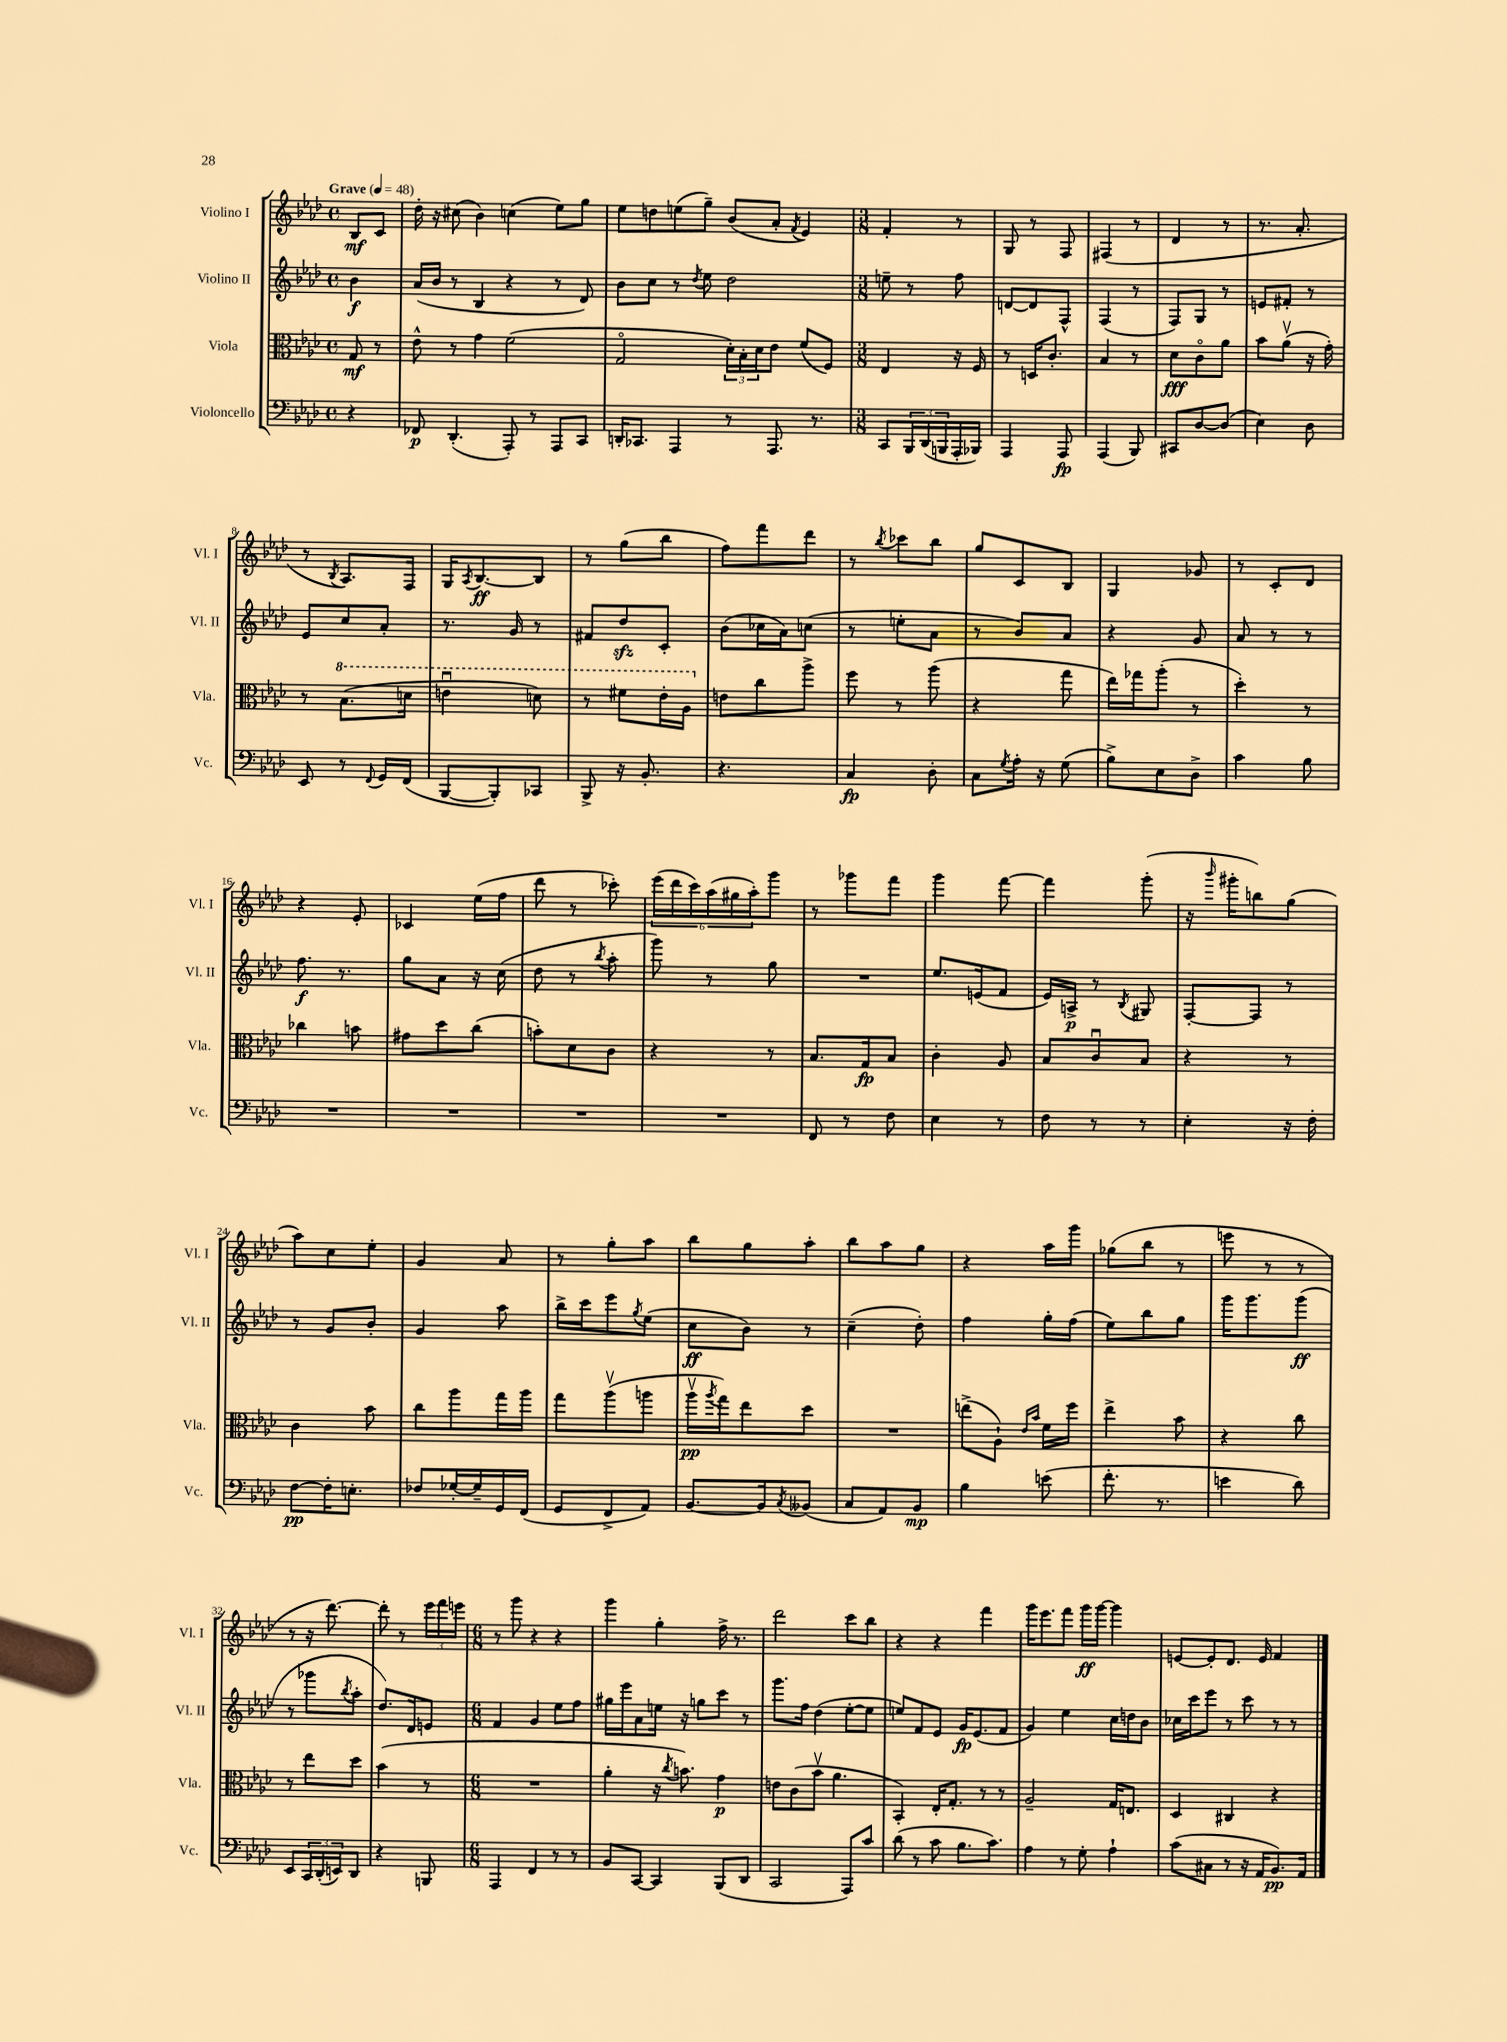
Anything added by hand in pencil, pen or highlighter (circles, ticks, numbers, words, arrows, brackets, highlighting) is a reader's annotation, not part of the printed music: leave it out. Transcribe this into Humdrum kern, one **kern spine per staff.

**kern	**dynam	**kern	**dynam	**kern	**dynam	**kern	**dynam
*part4	*part4	*part3	*part3	*part2	*part2	*part1	*part1
*staff4	*staff4	*staff3	*staff3	*staff2	*staff2	*staff1	*staff1
*I"Violoncello	*	*I"Viola	*	*I"Violino II	*	*I"Violino I	*
*I'Vc.	*	*I'Vla.	*	*I'Vl. II	*	*I'Vl. I	*
*clefF4	*	*clefC3	*	*clefG2	*	*clefG2	*
*k[b-e-a-d-]	*	*k[b-e-a-d-]	*	*k[b-e-a-d-]	*	*k[b-e-a-d-]	*
*M4/4	*	*M4/4	*	*M4/4	*	*M4/4	*
*met(c)	*	*met(c)	*	*met(c)	*	*met(c)	*
*MM48	*	*MM48	*	*MM48	*	*MM48	*
=	=	=	=	=	=	=	=
!	!	!	!	!	!	!LO:TX:a:B:t=Grave	!
4r	.	8G/	mf	4b-\	f	8B-/L	mf
.	.	8r	.	.	.	8c/J	.
=1	=1	=1	=1	=1	=1	=1	=1
8FF-X/	p	8e-^^\	.	(16a-/LL	.	16dd-'\	.
.	.	.	.	16b-/JJ	.	16r	.
(4.DD-'/	.	8r	.	8r	.	(8cc#X\	.
.	.	4g\	.	4B-/	.	4b-\)	.
8AAA-'/)	.	(2f\	.	4r	.	(4ccn\	.
8r	.	.	.	.	.	.	.
8AAA-/L	.	.	.	8r	.	8ee-\L)	.
8CC/J	.	.	.	8d-/)	.	8gg\J	.
=2	=2	=2	=2	=2	=2	=2	=2
16DDn'/KL	.	2G/	.	8b-\L	.	8ee-\L	.
8.CC-X/J	.	.	.	.	.	.	.
.	.	.	.	8cc\J	.	8ddn\	.
4AAA-/	.	.	.	8r	.	(8een\	.
.	.	.	.	8qdd-/	.	.	.
.	.	.	.	8ee-\	.	8gg~\J)	.
8r	.	24d-'\LL)	.	2dd-\	.	(8b-/L	.
.	.	24B-'\	.	.	.	.	.
.	.	24d-\J	.	.	.	.	.
8.AAA-/	.	8e-\J	.	.	.	8a-'/J	.
.	.	.	.	.	.	8qf/	.
.	.	(8f/L	.	.	.	4e-/)	.
8.r	.	.	.	.	.	.	.
.	.	8F/J)	.	.	.	.	.
=3	=3	=3	=3	=3	=3	=3	=3
*M3/8	*	*M3/8	*	*M3/8	*	*M3/8	*
8CC/L	.	4E-/	.	8een~\	.	4f'/	.
24BBB-/L	.	.	.	8r	.	.	.
(24DD-/	.	.	.	.	.	.	.
24BBBn/	.	.	.	.	.	.	.
16AAA-'/	.	16r	.	8ff\	.	8r	.
16BBB-X/JJ)	.	16F/	.	.	.	.	.
=4	=4	=4	=4	=4	=4	=4	=4
4AAA-/	.	8r	.	[8dn/L	.	8G/	.
.	.	16Dn/KL	.	8d/]	.	8r	.
.	.	8.c'/J	.	.	.	.	.
8AAA-/	fp	.	.	8F^^/J	.	8F/	.
=5	=5	=5	=5	=5	=5	=5	=5
(4AAA-/	.	4B-/	.	(4F/	.	(4F#X/	.
8BBB-/)	.	8r	.	8r	.	8r	.
=6	=6	=6	=6	=6	=6	=6	=6
8CC#X/L	.	8d-\L	fff	8F/L)	.	4d-/	.
[8D-/	.	8c\	.	8G/J	.	.	.
(8D-/J]	.	8a-\J	.	8r	.	8r	.
=7	=7	=7	=7	=7	=7	=7	=7
4E-\)	.	8b-\L	.	8en/L	.	8.r	.
.	.	(8a-v\J	.	8f#X'/J	.	.	.
.	.	.	.	.	.	8.a-'/	.
8D-\	.	16r	.	8r	.	.	.
.	.	16g'\)	.	.	.	.	.
!!LO:LB:g=z
=8	=8	=8	=8	=8	=8	=8	=8
8EE-/	.	8r	.	8e-/L	.	8r	.
.	.	.	.	.	.	8qB-/	.
*	*	*8va	*	*	*	*	*
8r	.	(8.b-\L	.	8cc/	.	8.A-/L)	.
8qqFF/	.	.	.	.	.	.	.
16GG/LL	.	.	.	8a-'/J	.	.	.
(16FF/JJ	.	16ddn\Jk	.	.	.	16F/Jk	.
=9	=9	=9	=9	=9	=9	=9	=9
[8BBB-/L	.	4eenu\	.	8.r	.	16G/KL	.
.	.	.	.	.	.	8qA-/	.
.	.	.	.	.	.	[8.B-/	ff
8BBB-'/])	.	.	.	.	.	.	.
.	.	.	.	16g/	.	.	.
8CC-X/J	.	8ddn\)	.	8r	.	8B-/J]	.
=10	=10	=10	=10	=10	=10	=10	=10
8BBB-^/	.	8r	.	8f#X/L	.	8r	.
16r	.	8ff#X\L	.	8dd-zz/	.	(8gg\L	.
8.BB-'/	.	.	.	.	.	.	.
.	.	16ee-'\L	.	8c'/J	.	8bb-\J	.
.	.	16a-\JJ	.	.	.	.	.
=11	=11	=11	=11	=11	=11	=11	=11
*	*	*X8va	*	*	*	*	*
4.r	.	8en\L	.	(8b-\L	.	8ff\L)	.
.	.	8cc\	.	16cc-X\L	.	8fff\	.
.	.	.	.	16a-\J)	.	.	.
.	.	8aa-^\J	.	(8ccn\J	.	8ddd-\J	.
=12	=12	=12	=12	=12	=12	=12	=12
4C/	fp	8ff\	.	8r	.	8r	.
.	.	.	.	.	.	8qbb-/	.
.	.	8r	.	8een'\L	.	8ccc-X\L	.
8D-'\	.	(8aa-\	.	8a-\J	.	8bb-\J	.
=13	=13	=13	=13	=13	=13	=13	=13
8C\L	.	4r	.	8r	.	8gg/L	.
8qG/	.	.	.	.	.	.	.
16A-'\Jk	.	.	.	8b-/L)	.	8c/	.
16r	.	.	.	.	.	.	.
(8G\	.	8gg\	.	8a-/J	.	8B-/J	.
=14	=14	=14	=14	=14	=14	=14	=14
8B-^\L)	.	16ee-\LL)	.	4r	.	4G/	.
.	.	16gg-X\J	.	.	.	.	.
8E-\	.	(8aa-'\J	.	.	.	.	.
8D-^\J	.	8r	.	8g/	.	8g-X/	.
=15	=15	=15	=15	=15	=15	=15	=15
4c\	.	4dd-'\)	.	8a-/	.	8r	.
.	.	.	.	8r	.	8c'/L	.
8B-\	.	8r	.	8r	.	8d-/J	.
!!LO:LB:g=z
=16	=16	=16	=16	=16	=16	=16	=16
4.r	.	4cc-X\	.	8.ff\	f	4r	.
.	.	.	.	8.r	.	.	.
.	.	8bn\	.	.	.	8e-'/	.
=17	=17	=17	=17	=17	=17	=17	=17
4.r	.	8g#X\L	.	8gg\L	.	4c-X/	.
.	.	8dd-\	.	8a-\J	.	.	.
.	.	(8cc\J	.	16r	.	(16ee-\LL	.
.	.	.	.	(16cc\	.	16ff\JJ	.
=18	=18	=18	=18	=18	=18	=18	=18
4.r	.	8bn'\L)	.	8dd-\	.	8ddd-\	.
.	.	8d-\	.	8r	.	8r	.
.	.	.	.	8qbb-/	.	.	.
.	.	8c\J	.	8aa-'\	.	8ccc-X'\)	.
=19	=19	=19	=19	=19	=19	=19	=19
4.r	.	4r	.	8ggg\)	.	(24eee-\LL	.
.	.	.	.	.	.	24ddd-\	.
.	.	.	.	.	.	24ccc\)	.
.	.	.	.	8r	.	(24aa-\	.
.	.	.	.	.	.	24gg#X\	.
.	.	.	.	.	.	24aa-'\J)	.
.	.	8r	.	8gg\	.	8ggg\J	.
=20	=20	=20	=20	=20	=20	=20	=20
8FF/	.	8.B-/L	.	4.r	.	8r	.
8r	.	.	.	.	.	8ggg-X\L	.
.	.	16G/k	fp	.	.	.	.
8F\	.	8B-/J	.	.	.	8fff\J	.
=21	=21	=21	=21	=21	=21	=21	=21
4E-\	.	4c'\	.	8.ee-/L	.	4ggg\	.
.	.	.	.	(16en/k	.	.	.
8r	.	8A-/	.	8f/J	.	[8fff\	.
=22	=22	=22	=22	=22	=22	=22	=22
8F\	.	8B-/L	.	16e-/LL)	.	4fff\]	.
.	.	.	.	16An^/JJ	p	.	.
8r	.	8cu/	.	8r	.	.	.
.	.	.	.	8qB-/	.	.	.
8r	.	8B-/J	.	8G#X/	.	(8ggg'\	.
=23	=23	=23	=23	=23	=23	=23	=23
4E-'\	.	4r	.	[8F'/L	.	16r	.
.	.	.	.	.	.	16qqbbb-/	.
.	.	.	.	.	.	16ggg#X'\KL	.
.	.	.	.	8F/J]	.	8bbn\)	.
16r	.	8r	.	8r	.	(8gg\J	.
16F'\	.	.	.	.	.	.	.
!!LO:LB:g=z
=24	=24	=24	=24	=24	=24	=24	=24
[8F\L	pp	4c\	.	8r	.	8aa-\L)	.
16F'\K]	.	.	.	8g/L	.	8cc\	.
8.En'\J	.	.	.	.	.	.	.
.	.	8b-\	.	8b-'/J	.	8ee-'\J	.
=25	=25	=25	=25	=25	=25	=25	=25
8F-X/L	.	8cc\L	.	4g/	.	4g/	.
[16G-X'/L	.	8aa-\	.	.	.	.	.
16G-~/]	.	.	.	.	.	.	.
16GG/	.	16gg\L	.	8aa-\	.	8a-/	.
(16FF/JJ	.	16aa-\JJ	.	.	.	.	.
=26	=26	=26	=26	=26	=26	=26	=26
8GG/L	.	8gg\L	.	16bb-^\LL	.	8r	.
.	.	.	.	16ccc\J	.	.	.
8FF^/	.	(8aa-v\	.	8eee-\	.	8gg'\L	.
.	.	.	.	8qgg/	.	.	.
8AA-/J)	.	8aan\J	.	(8ee-\J	.	8aa-\J	.
=27	=27	=27	=27	=27	=27	=27	=27
[8.BB-/L	.	16aa-v\LL	pp	8cc\L	ff	8bb-\L	.
.	.	8qaa-/	.	.	.	.	.
.	.	16gg\J)	.	.	.	.	.
.	.	8ee-\	.	8b-\J)	.	8gg\	.
16BB-/k]	.	.	.	.	.	.	.
8qC/	.	.	.	.	.	.	.
(8BB--X/J	.	8dd-\J	.	8r	.	8aa-'\J	.
=28	=28	=28	=28	=28	=28	=28	=28
8C/L	.	4.r	.	(4cc~\	.	8bb-\L	.
8AA-/)	.	.	.	.	.	8aa-\	.
8BB-/J	mp	.	.	8dd-'\)	.	8gg\J	.
=29	=29	=29	=29	=29	=29	=29	=29
4B-\	.	(8een^\L	.	4ff\	.	4r	.
.	.	8A-`\J)	.	.	.	.	.
.	.	16qqe-/LL	.	.	.	.	.
.	.	16qqb-/JJ	.	.	.	.	.
(8en\	.	16f\LL	.	16gg'\LL	.	16aa-\LL	.
.	.	16ff\JJ	.	(16ff\JJ	.	16ggg\JJ	.
=30	=30	=30	=30	=30	=30	=30	=30
8.f'\	.	4ee-^\	.	8ee-\L)	.	(8gg-X\L	.
.	.	.	.	8bb-\	.	8bb-\J	.
8.r	.	.	.	.	.	.	.
.	.	8b-\	.	8gg\J	.	8r	.
=31	=31	=31	=31	=31	=31	=31	=31
4en\	.	4r	.	16ggg\KL	.	8eeen\	.
.	.	.	.	8.ggg\	.	.	.
.	.	.	.	.	.	8r	.
8d-\)	.	8cc\	.	(8ggg\J	ff	8r	.
!!LO:LB:g=z
=32	=32	=32	=32	=32	=32	=32	=32
8EE-/L	.	8r	.	8r	.	8r	.
24CC/L	.	8ee-\L	.	8ggg-X\L	.	16r	.
(24DD-'/	.	.	.	.	.	.	.
.	.	.	.	.	.	[8.ddd-\)	.
24EEn/J)	.	.	.	.	.	.	.
.	.	.	.	8qbb-/	.	.	.
8DD-/J	.	8dd-\J	.	8aa-'\J	.	.	.
=33	=33	=33	=33	=33	=33	=33	=33
4r	.	(4b-\	.	8.dd-/L)	.	8ddd-'\]	.
.	.	.	.	.	.	8r	.
.	.	.	.	16d-/k	.	.	.
8BBBn/	.	8r	.	8en/J	.	24eee-\LL	.
.	.	.	.	.	.	24fff\	.
.	.	.	.	.	.	24eeen\JJ	.
=34	=34	=34	=34	=34	=34	=34	=34
*M6/8	*	*M6/8	*	*M6/8	*	*M6/8	*
4AAA-/	.	2.r	.	4f/	.	8r	.
.	.	.	.	.	.	8ggg\	.
4FF/	.	.	.	4g/	.	4r	.
8r	.	.	.	8ee-\L	.	4r	.
8r	.	.	.	8ff\J	.	.	.
=35	=35	=35	=35	=35	=35	=35	=35
8BB-/L	.	4a-'\	.	16gg#X\LL	.	4ggg\	.
.	.	.	.	16eee-\J	.	.	.
[8CC/J	.	.	.	8a-\	.	.	.
4CC/]	.	16r	.	16een\Jk	.	4gg'\	.
.	.	8qcc/	.	.	.	.	.
.	.	8.bn\)	.	16r	.	.	.
.	.	.	.	8ggn\L	.	.	.
(8BBB-/L	.	4g\	p	8ccc\J	.	16ff^\	.
.	.	.	.	.	.	8.r	.
8DD-/J	.	.	.	8r	.	.	.
=36	=36	=36	=36	=36	=36	=36	=36
2CC/	.	8en\L	.	8.ggg\L	.	2ddd-\	.
.	.	(8c\	.	.	.	.	.
.	.	.	.	16ff\Jk	.	.	.
.	.	8b-v\J	.	(4dd-\	.	.	.
.	.	4.a-\	.	.	.	.	.
8AAA-/L)	.	.	.	[8ee-'\L	.	8ccc\L	.
8c/J	.	.	.	8ee-\J]	.	8bb-\J	.
=37	=37	=37	=37	=37	=37	=37	=37
(8d-\	.	4BB-'/)	.	8een/L)	.	4r	.
8r	.	.	.	8f/	.	.	.
8c\	.	16E-'/KL	.	8e-/J	.	4r	.
.	.	8.G'/J	.	.	.	.	.
8.B-\L	.	.	.	16g/KL	fp	.	.
.	.	.	.	(8.e-/	.	.	.
.	.	8r	.	.	.	4fff\	.
8.c\J)	.	.	.	.	.	.	.
.	.	8r	.	8f/J	.	.	.
=38	=38	=38	=38	=38	=38	=38	=38
4A-\	.	2A-~/	.	4g/)	.	16ggg\KL	.
.	.	.	.	.	.	8.eee-\	.
8r	.	.	.	4ee-\	.	8fff\J	.
8G'\	.	.	.	.	.	16ggg\LL	ff
.	.	.	.	.	.	[16ggg\JJ	.
4A-`\	.	16G/KL	.	16cc\LL	.	4ggg\]	.
.	.	8.En/J	.	16ddn\J	.	.	.
.	.	.	.	8b-\J	.	.	.
=39	=39	=39	=39	=39	=39	=39	=39
(8c\L	.	4D-/	.	16cc-X\LL	.	[8en/L	.
.	.	.	.	16ccc\J	.	.	.
8C#X\J	.	.	.	8eee-\J	.	8e'/]	.
8r	.	4C#X/	.	8r	.	8.d-/J	.
16r	.	.	.	8ccc\	.	.	.
16AA-/KL	.	.	.	.	.	16e/	.
8.BB-/)	pp	4r	.	8r	.	4f/	.
.	.	.	.	8r	.	.	.
16AA-/Jk	.	.	.	.	.	.	.
==	==	==	==	==	==	==	==
*-	*-	*-	*-	*-	*-	*-	*-
